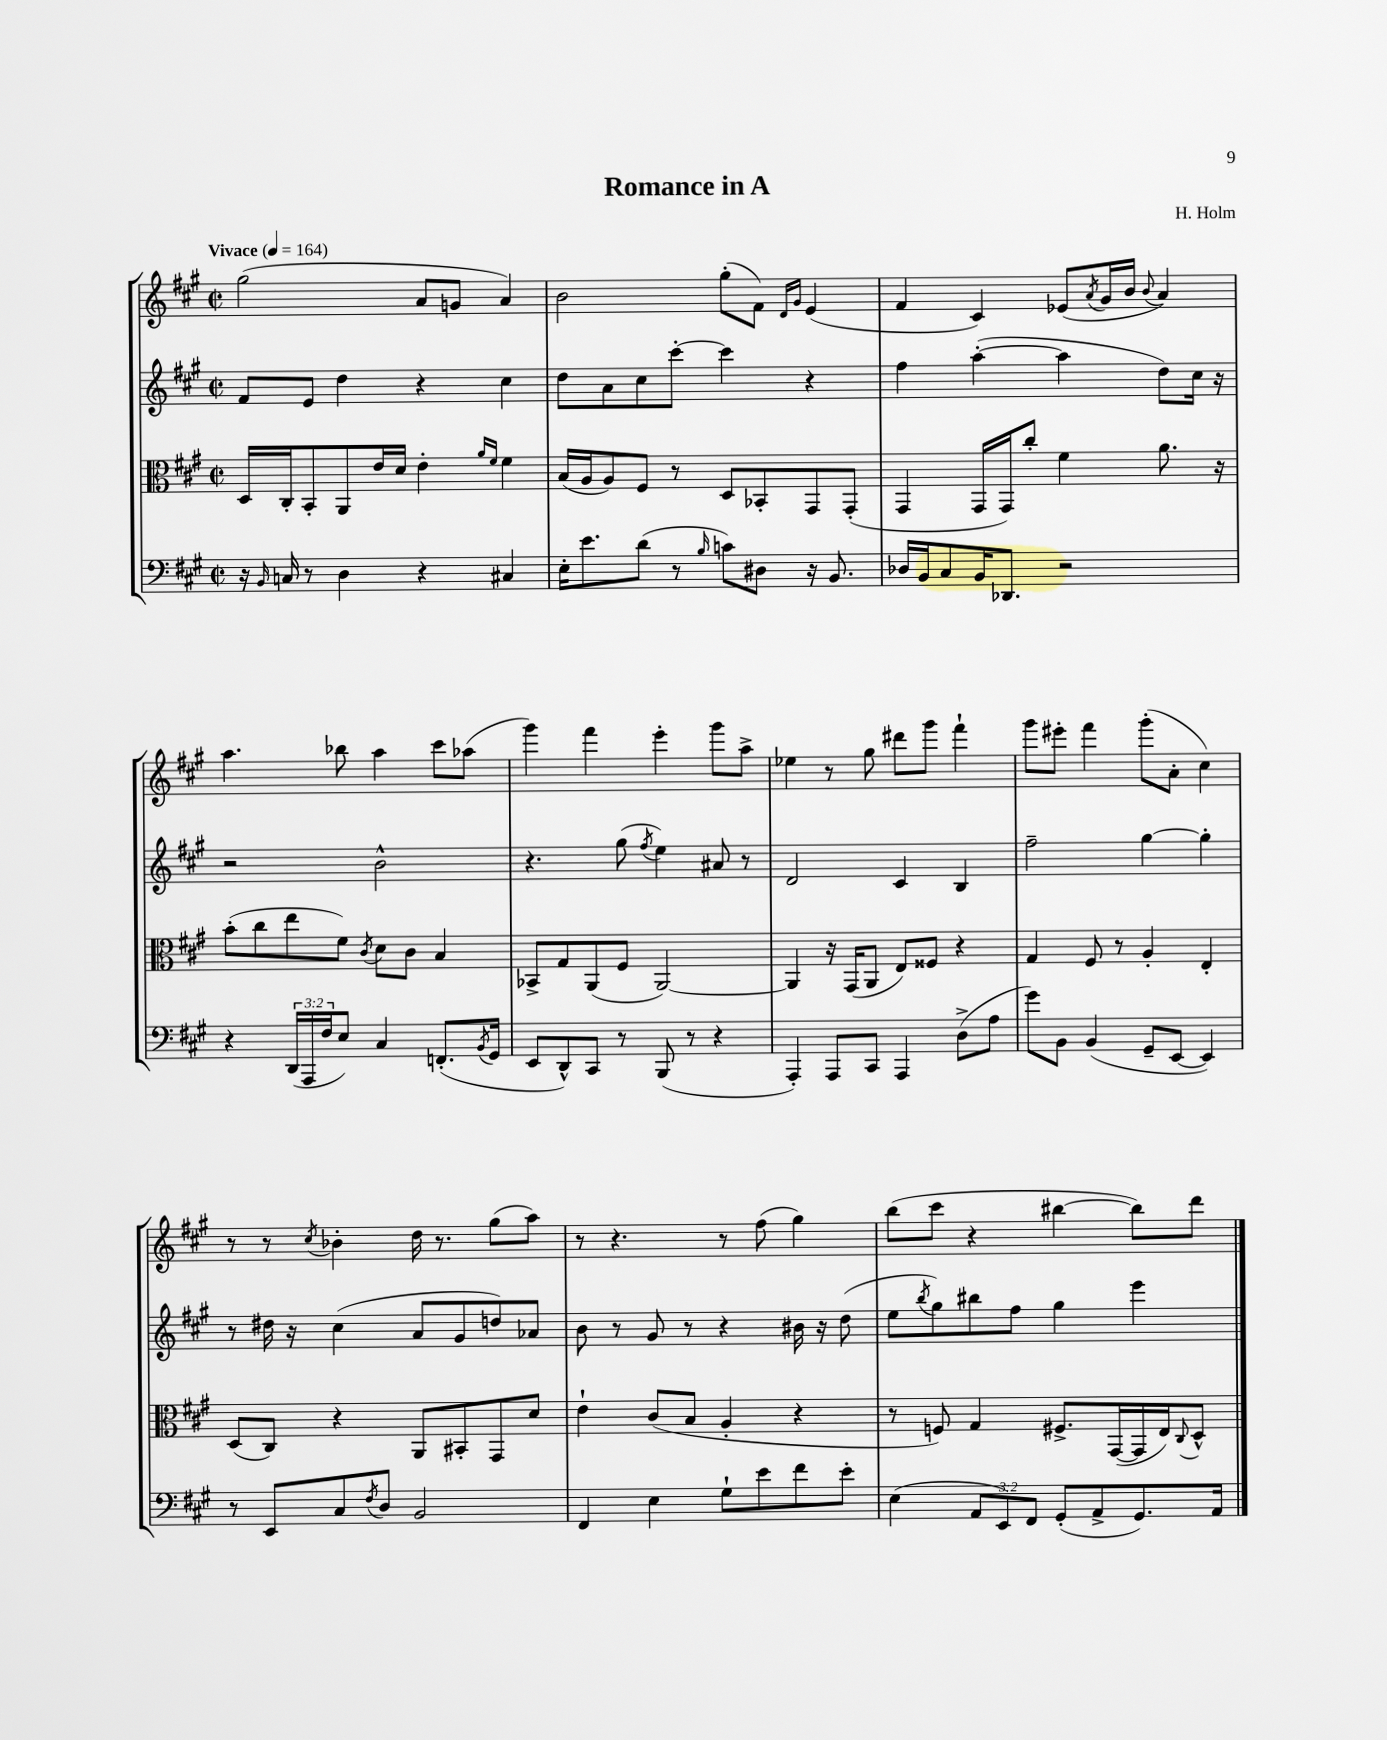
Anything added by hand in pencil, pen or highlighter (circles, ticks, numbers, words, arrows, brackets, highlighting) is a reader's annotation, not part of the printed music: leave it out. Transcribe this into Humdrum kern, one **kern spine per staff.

**kern	**kern	**kern	**kern
*part4	*part3	*part2	*part1
*staff4	*staff3	*staff2	*staff1
*clefF4	*clefC3	*clefG2	*clefG2
*k[f#c#g#]	*k[f#c#g#]	*k[f#c#g#]	*k[f#c#g#]
*M2/2	*M2/2	*M2/2	*M2/2
*met(c|)	*met(c|)	*met(c|)	*met(c|)
*MM164	*MM164	*MM164	*MM164
=1	=1	=1	=1
!	!	!	!LO:TX:a:B:t=Vivace
16r	16D/LL	8f#/L	(2gg#\
16qqBB/	.	.	.
16Cn/	16C#'/J	.	.
8r	8BB'/	8e/J	.
4D\	8AA/	4dd\	.
.	16e/L	.	.
.	16d/JJ	.	.
4r	4e'\	4r	8a/L
.	.	.	8gn/J
.	16qqa/LL	.	.
.	16qqf#/JJ	.	.
4C#X/	4f#\	4cc#\	4a/)
=2	=2	=2	=2
16E'\KL	(16B/LL	8dd\L	2b\
8.e\	16A/J	.	.
.	8A/)	8a\	.
(8d\J	8F#/J	8cc#\	.
8r	8r	[8ccc#'\J	.
16qqB/	.	.	.
8cn\L)	8D/L	4ccc#\]	(8gg#'\L
8D#X\J	8BB-X'/	.	8f#\J)
.	.	.	16qqd/LL
.	.	.	16qqg#/JJ
16r	8GG#/	4r	(4e/
8.BB/	.	.	.
.	(8GG#'/J	.	.
=3	=3	=3	=3
16D-X/LL	4GG#/	4ff#\	4f#/
16BB/J	.	.	.
8C#/	.	.	.
16BB/K	16GG#/LL	([4aa'\	4c#/)
8.DD-X/J	16GG#/J)	.	.
.	8cc#'/J	.	.
2r	4f#\	4aa\]	(8e-X/L
.	.	.	8qa/
.	.	.	16g#/L
.	.	.	16b/JJ
.	.	.	8qqb/
.	8.a\	8dd\L)	4a/)
.	.	16cc#\Jk	.
.	16r	16r	.
!!LO:LB:g=z
=4	=4	=4	=4
4r	(8b'\L	2r	4.aa\
.	8cc#\	.	.
(24DD/LL	8ee\	.	.
24AAA/	.	.	.
24F#/J	.	.	.
8E/J)	8f#\J)	.	8bb-X\
.	8qc#/	.	.
4C#/	8d\L	2b^^\	4aa\
.	8c#\J	.	.
(8.FFn'/L	4B/	.	8ccc#\L
.	.	.	(8aa-X\J
8qBB/	.	.	.
16GG#/Jk	.	.	.
=5	=5	=5	=5
8EE/L	8BB-X^/L	4.r	4ggg#\)
8DD^^/)	8G#/	.	.
8CC#/J	(8AA/	.	4fff#\
8r	8F#/J	(8gg#\	.
.	.	8qff#/	.
(8BBB/	[2AA/)	4ee\)	4eee'\
8r	.	.	.
4r	.	8a#X/	8ggg#\L
.	.	8r	8aa^\J
=6	=6	=6	=6
4AAA'/)	4AA/]	2d/	4ee-X\
8AAA/L	16r	.	8r
.	(16GG#/KL	.	.
8CC#/J	8AA/J	.	8gg#\
4AAA/	8E/L)	4c#/	8ddd#X\L
.	8F##X/J	.	8ggg#\J
(8D^\L	4r	4B/	4fff#`\
8A\J	.	.	.
=7	=7	=7	=7
8g#\L)	4G#/	2ff#~\	8ggg#\L
8BB\J	.	.	8eee#X'\J
(4BB/	8F#/	.	4fff#\
.	8r	.	.
8GG#~/L	4A'/	[4gg#\	(8ggg#'\L
[8EE/J	.	.	8a'\J
4EE/])	4E'/	4gg#'\]	4cc#\)
!!LO:LB:g=z
=8	=8	=8	=8
8r	(8D/L	8r	8r
8EE/L	8C#/J)	16dd#X\	8r
.	.	16r	.
.	.	.	8qcc#/
8C#/	4r	(4cc#\	4b-X'\
8qF#/	.	.	.
8D/J	.	.	.
2BB/	8AA/L	8a/L	16dd\
.	.	.	8.r
.	8BB#X'/	8g#/	.
.	8GG#/	8ddn/)	(8gg#\L
.	8d/J	8a-X/J	8aa\J)
=9	=9	=9	=9
4FF#/	4e`\	8b\	8r
.	.	8r	4.r
4E\	(8c#/L	8g#/	.
.	8B/J	8r	.
8G#`\L	4A'/	4r	8r
8e\	.	.	(8ff#\
8f#\	4r	16b#X\	4gg#\)
.	.	16r	.
8e'\J	.	(8dd\	.
=10	=10	=10	=10
(4E\	8r	8ee\L	(8bb\L
.	.	8qbb/	.
.	8Fn/)	8gg#\)	8ccc#\J
12AA/L	4G#/	8bb#X\	4r
12EE/)	.	.	.
.	.	8ff#\J	.
12FF#/J	.	.	.
(8GG#'/L	8.F#X^/L	4gg#\	[4bb#X\
8AA^/	.	.	.
.	([16GG#/L	.	.
8.GG#/)	16GG#/]	4eee\	8bb#\L])
.	16E/J)	.	.
.	8qqC#/	.	.
.	8D^^/J	.	8ddd\J
16AA/Jk	.	.	.
==	==	==	==
*-	*-	*-	*-
